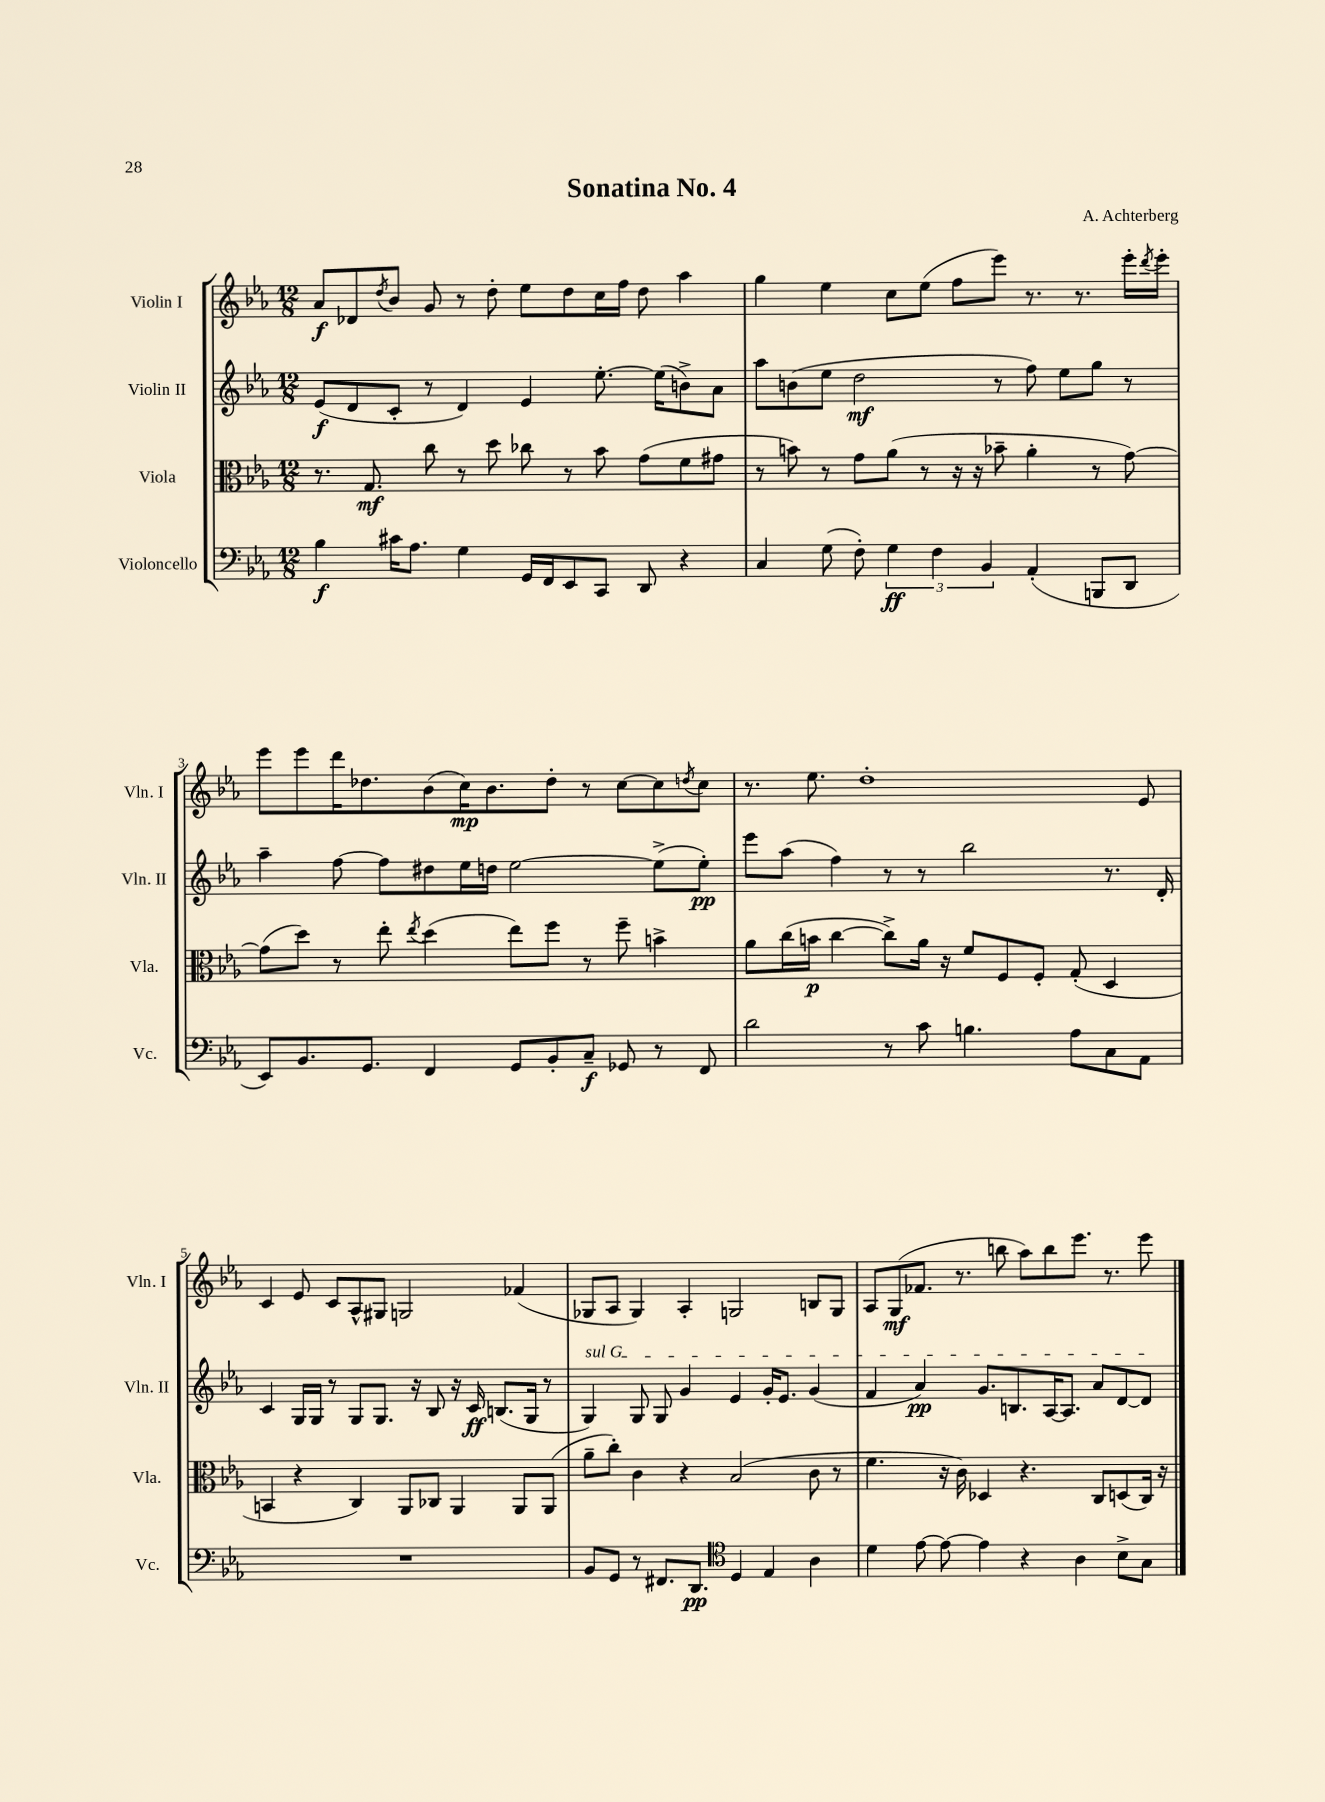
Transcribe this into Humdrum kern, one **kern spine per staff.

**kern	**kern	**kern	**kern
*staff4	*staff3	*staff2	*staff1
*clefF4	*clefC3	*clefG2	*clefG2
*k[b-e-a-]	*k[b-e-a-]	*k[b-e-a-]	*k[b-e-a-]
*M12/8	*M12/8	*M12/8	*M12/8
4B-\	8.r	(8e-/L	8a-/L
.	.	8d/	8d-/
.	8.G/	.	.
.	.	.	8qdd/
16c#\LK	.	8c'/J	8b-/J
8.A-\J	.	.	.
.	8cc\	8r	8g/
4G\	8r	4d/)	8r
.	8dd\	.	8dd'\
16GG/LL	8cc-\	4e-/	8ee-\L
16FF/J	.	.	.
8EE-/	8r	.	8dd\
8CC/J	8b-\	[8.ee-'\	16cc\L
.	.	.	16ff\JJ
8DD/	(8g\L	.	8dd\
.	.	(16ee-\]LK	.
4r	8f\	8b^\)	4aa-\
.	8g#\J	8a-\J	.
=	=	=	=
4C/	8r	8aa-\L	4gg\
.	8b\)	(8b\	.
(8G\	8r	8ee-\J	4ee-\
8F'\)	8g\L	2dd\	.
6G\	(8a-\J	.	8cc\L
.	8r	.	(8ee-\J
6F\	.	.	.
.	16r	.	8ff\L
.	16r	.	.
6BB-/	.	.	.
.	8b-~\	8r	8eee-\J)
(4AA-'/	4a-'\	8ff\)	8.r
.	.	8ee-\L	.
.	.	.	8.r
8BBB/L	8r	8gg\J	.
8DD/J	[8g\)	8r	16eee-'\LL
.	.	.	8qddd/
.	.	.	16eee-'\JJ
=	=	=	=
8EE-/L)	(8g\]L	4aa-~\	8eee-\L
8.BB-/	8dd\J)	.	8eee-\
.	8r	[8ff\	16ddd\K
8.GG/J	.	.	8.dd-\
.	8ee-'\	8ff\]L	.
.	8qee-/	.	.
4FF/	(4dd\	8dd#\	(8b-\
.	.	16ee-\L	16cc\K)
.	.	16dd\JJ	8.b-\
8GG/L	8ee-\L)	[2ee-\	.
8BB-'/	8ff\J	.	8dd-'\J
8C~/J	8r	.	8r
8GG-/	8ff~\	.	[8cc\L
8r	4b^\	(8ee-^\]L	8cc\]
.	.	.	8qdd/
8FF/	.	8ee-'\J)	8cc\J
=	=	=	=
2d\	8a-\L	8eee-\L	8.r
.	(16cc\L	(8aa-\J	.
.	16b\JJ	.	8.ee-\
.	[4cc\	4ff\)	.
.	.	.	1dd'
8r	8cc^\]L)	8r	.
8c\	16a-\Jk	8r	.
.	16r	.	.
4.B\	8f/L	2bb-\	.
.	8F/	.	.
.	8F'/J	.	.
8A-\L	(8G'/	.	.
8C\	4D/	8.r	.
8AA-\J	.	.	8e-/
.	.	16d'/	.
=	=	=	=
1.r	4BB/	4c/	4c/
.	4r	16G/LL	8e-/
.	.	16G/JJ	.
.	.	8r	8c/L
.	4C/)	8G/L	8A-^^/
.	.	8.G/J	8G#/J
.	8AA-/L	.	2G/
.	.	16r	.
.	8C-/J	8B-/	.
.	4AA-/	16r	.
.	.	16c/	.
.	.	(8.B/L	.
.	8AA-/L	.	(4f-/
.	.	16G/Jk	.
.	(8AA-/J	8r	.
=	=	=	=
8BB-/L	8a-~\L	4G/)	8G-/L
8GG/J	8cc'\J)	.	8A-/J
8r	4c\	8G/	4G-/)
8.FF#/L	.	8G/	.
.	4r	4g/	4A-'/
8.DD/J	.	.	.
*clefC4	*	*	*
4D/	(2B-/	4e-/	2G/
4E-/	.	16g'/LK	.
.	.	8.e-/J	.
4A-\	8c\	(4g/	8B/L
.	8r	.	8G/J
=	=	=	=
4d\	4.f\	4f/	8A-/L
.	.	.	(8G/
[8e-\	.	4a-/)	8.f-/J
8e-\_	16r	.	.
.	16c\)	.	8.r
4e-\]	4D-/	8.g/L	.
.	.	.	8bb\
.	.	8.B/	.
4r	4.r	.	8aa-\L)
.	.	[16A-/K	8bb\
.	.	8.A-/]J	.
4A-\	.	.	8.eee-\J
.	8C/L	8a-/L	.
.	.	.	8.r
8B-^\L	(8D/	[8d/	.
8G\J	16C/Jk)	8d/]J	8eee-\
.	16r	.	.
==	==	==	==
*-	*-	*-	*-
